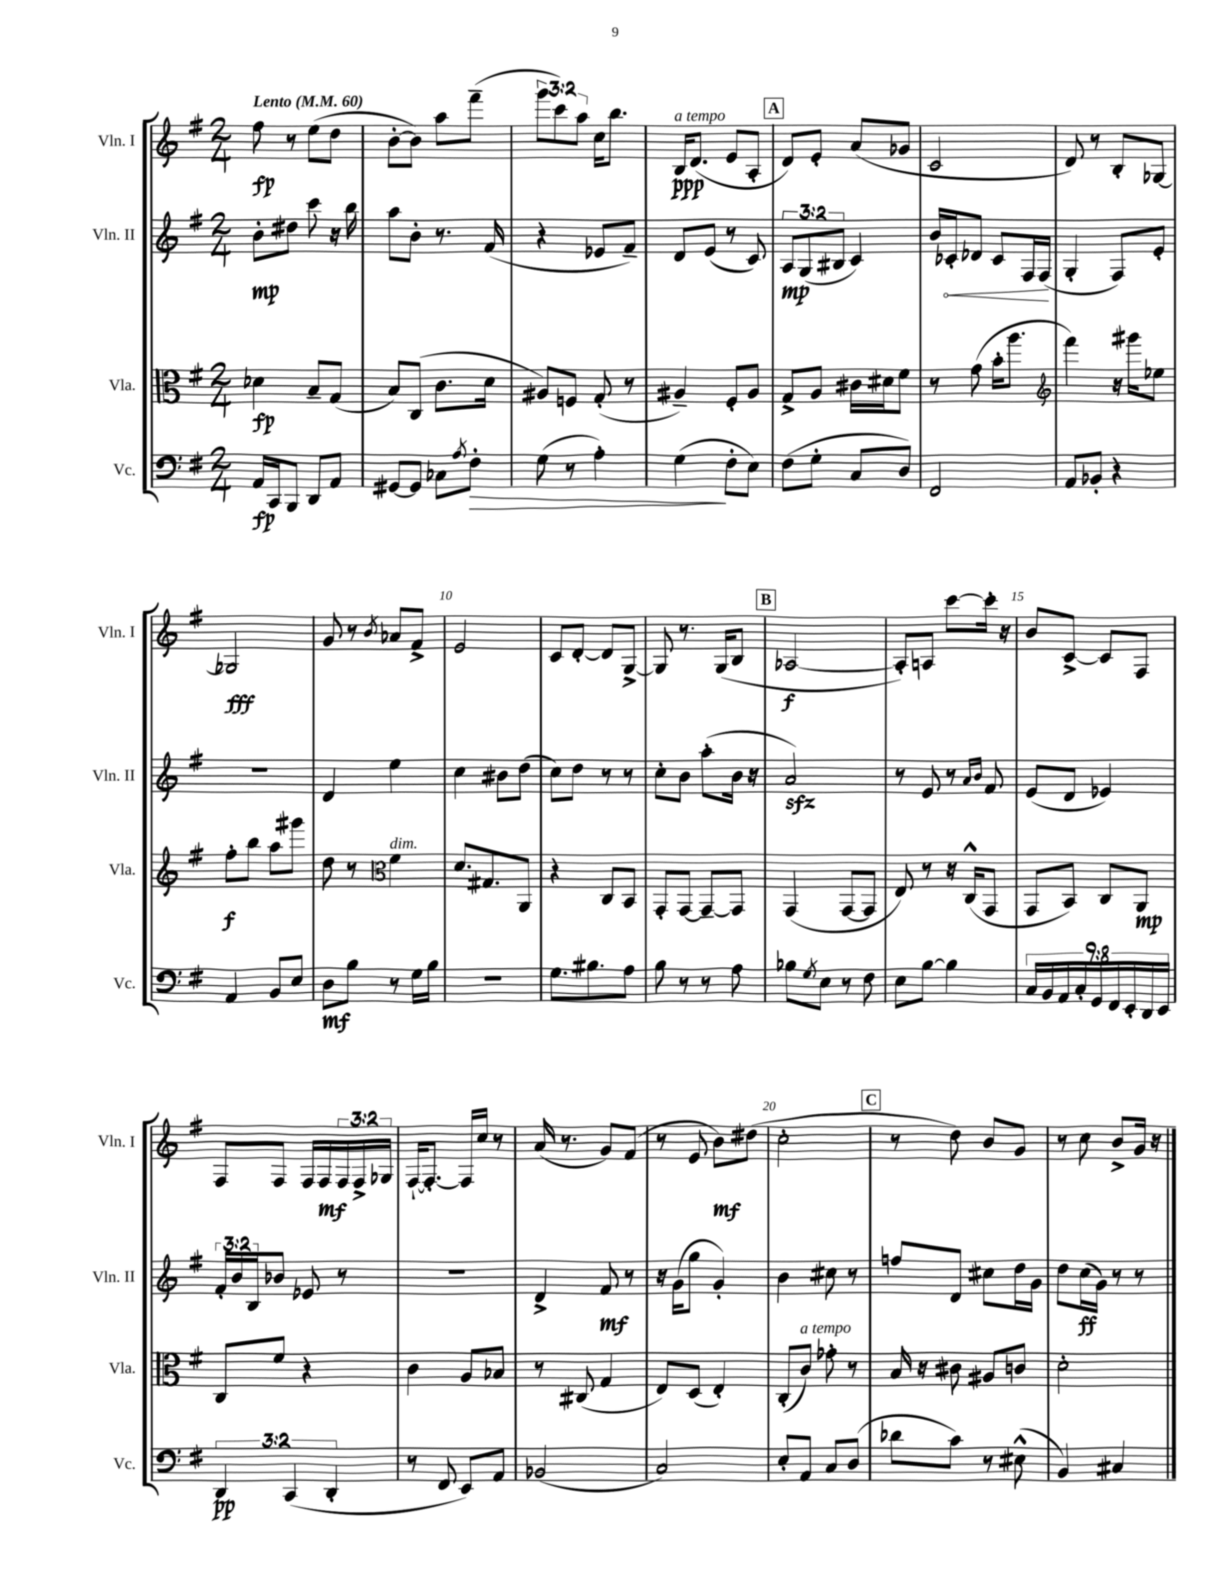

**kern	**dynam	**kern	**dynam	**kern	**dynam	**kern	**dynam
*part4	*part4	*part3	*part3	*part2	*part2	*part1	*part1
*staff4	*staff4	*staff3	*staff3	*staff2	*staff2	*staff1	*staff1
*I"Vc.	*	*I"Vla.	*	*I"Vln. II	*	*I"Vln. I	*
*I'Vc.	*	*I'Vla.	*	*I'Vln. II	*	*I'Vln. I	*
*clefF4	*	*clefC3	*	*clefG2	*	*clefG2	*
*k[f#]	*	*k[f#]	*	*k[f#]	*	*k[f#]	*
*M2/4	*	*M2/4	*	*M2/4	*	*M2/4	*
*MM60	*	*MM60	*	*MM60	*	*MM60	*
=1	=1	=1	=1	=1	=1	=1	=1
!	!	!	!	!	!	!LO:TX:a:B:t=Lento	!
16AA/LL	fp	4d-X\	fp	8b'\L	mp	8ff#\	fp
16CC/J	.	.	.	.	.	.	.
8BBB/J	.	.	.	8dd#X\J	.	8r	.
8DD/L	.	8B~/L	.	8ccc\	.	(8ee\L	.
8AA/J	.	(8G/J	.	16r	.	8dd\J	.
.	.	.	.	16bb\	.	.	.
=2	=2	=2	=2	=2	=2	=2	=2
[8GG#X/L	.	8B/L)	.	8aa\L	.	[8b'\L	.
8GG#/J]	.	(8C/J	.	8b'\J	.	8b\J])	.
8C-X\L	.	8.c\L	.	8.r	.	8aa\L	.
8qA/	.	.	.	.	.	.	.
!	!LO:HP:b	!	!	!	!	!	!
8F#'\J	>	.	.	.	.	(8fff#~\J	.
.	.	16d\Jk	.	(16f#/	.	.	.
=3	=3	=3	=3	=3	=3	=3	=3
(8G\	.	8A#X/L)	.	4r	.	12ggg\L	.
.	.	.	.	.	.	12ccc\)	.
8r	.	8Fn/J	.	.	.	.	.
.	.	.	.	.	.	12aa\J	.
4A'\)	.	(8G'/	.	8e-X/L	.	16cc\KL	.
.	.	.	.	.	.	8.bb\J	.
.	.	8r	.	8f#~/J)	.	.	.
=4	=4	=4	=4	=4	=4	=4	=4
!	!	!	!	!	!	!LO:TX:a:i:t=a tempo	!
(4G\	.	4A#X~/)	.	8d/L	.	16B/KL	ppp
.	.	.	.	.	.	(8.d/J	.
.	.	.	.	(8e/J	.	.	.
8F#'\L	]	8F#'/L	.	8r	.	8e/L	.
8E\J)	.	8A#/J	.	8c/)	.	8A'/J	.
!!LO:REH:place=s1:t=A
=5	=5	=5	=5	=5	=5	=5	=5
(8F#\L	.	8G^/L	.	12A/L	mp	8d/L)	.
.	.	.	.	(12G/	.	.	.
8G'\J	.	8A/J	.	.	.	8e'/J	.
.	.	.	.	12B#X/J	.	.	.
8C/L	.	16c#X\LL	.	4c/)	.	(8a/L	.
.	.	16d#X\J	.	.	.	.	.
8D/J)	.	8f#\J	.	.	.	8g-X/J	.
=6	=6	=6	=6	=6	=6	=6	=6
2FF#/	.	8r	.	16b/LL	.	2c/	.
!	!	!	!	!	!LO:HP:b	!	!
.	.	.	.	16c-X'/J	<	.	.
.	.	(8g\	.	8d-X/J	.	.	.
.	.	16b'\KL	.	8c-/L	.	.	.
.	.	8.aa\J	.	.	.	.	.
.	.	.	.	16F#/L	.	.	.
.	.	.	.	(16F#/JJ	.	.	.
.	.	.	.	.	[	.	.
=7	=7	=7	=7	=7	=7	=7	=7
*	*	*clefG2	*	*	*	*	*
8AA/L	.	4fff#\)	.	4G'/	.	8d/)	.
8BB-X'/J	.	.	.	.	.	8r	.
4r	.	16r	.	8F#/L)	.	8B'/L	.
.	.	16ggg#X\KL	.	.	.	.	.
.	.	8ee-X\J	.	8e'/J	.	[8G-X/J	.
!!LO:LB:g=z
=8	=8	=8	=8	=8	=8	=8	=8
4AA/	.	8ff#'\L	f	2r	.	2G-X/]	fff
.	.	8bb\J	.	.	.	.	.
8BB/L	.	8aa\L	.	.	.	.	.
8E/J	.	8ggg#X\J	.	.	.	.	.
=9	=9	=9	=9	=9	=9	=9	=9
8D\L	mf	8dd\	.	4d/	.	8g/	.
8B\J	.	8r	.	.	.	8r	.
*	*	*clefC3	*	*	*	*	*
.	.	.	.	.	.	8qb/	.
!	!	!LO:TX:a:i:t=dim.	!	!	!	!	!
8r	.	4f#\	.	4ee\	.	8a-X/L	.
16G\LL	.	.	.	.	.	8f#^/J	.
16B\JJ	.	.	.	.	.	.	.
=10	=10	=10	=10	=10	=10	=10	=10
2r	.	8.d/L	.	4cc\	.	2e/	.
.	.	8.G#X/	.	.	.	.	.
.	.	.	.	8b#X\L	.	.	.
.	.	8AA/J	.	(8dd\J	.	.	.
=11	=11	=11	=11	=11	=11	=11	=11
8.G\L	.	4r	.	8cc\L)	.	8c/L	.
.	.	.	.	8dd\J	.	[8d'/J	.
8.B#X\	.	.	.	.	.	.	.
.	.	8C/L	.	8r	.	8d/L]	.
8A\J	.	8BB/J	.	8r	.	[8G^/J	.
=12	=12	=12	=12	=12	=12	=12	=12
8B\	.	8GG'/L	.	8cc'\L	.	8G/]	.
8r	.	[8GG/J	.	8b\J	.	8.r	.
8r	.	8GG~/L_	.	(8aa'\L	.	.	.
.	.	.	.	.	.	(16G/KL	.
8A\	.	8GG/J]	.	16b\Jk	.	8B/J	.
.	.	.	.	16r	.	.	.
!!LO:REH:place=s1:t=B
=13	=13	=13	=13	=13	=13	=13	=13
8B-X\L	.	(4GG/	.	2azz/)	.	[2A-X/	f
8qG/	.	.	.	.	.	.	.
8E\J	.	.	.	.	.	.	.
8r	.	[8GG/L	.	.	.	.	.
8F#\	.	8GG/J]	.	.	.	.	.
=14	=14	=14	=14	=14	=14	=14	=14
8E\L	.	8E/)	.	8r	.	8A-'/L])	.
[8B\J	.	8r	.	8e/	.	8An/J	.
4B\]	.	16r	.	8r	.	[8ccc\L	.
.	.	(16C^^/KL	.	.	.	.	.
.	.	.	.	16qqa/LL	.	.	.
.	.	.	.	16qqb/JJ	.	.	.
.	.	8GG/J	.	8f#/	.	16ccc'\Jk]	.
.	.	.	.	.	.	16r	.
=15	=15	=15	=15	=15	=15	=15	=15
18C/LL	.	8GG/L	.	(8e/L	.	8b/L	.
18BB/	.	.	.	.	.	.	.
18AA/	.	.	.	.	.	.	.
.	.	8BB/J)	.	8d/J	.	[8c^/J	.
18C'/	.	.	.	.	.	.	.
18GG/	.	.	.	.	.	.	.
.	.	8C/L	.	4e-X/)	.	8c/L]	.
18FF#/	.	.	.	.	.	.	.
18EE'/	.	.	.	.	.	.	.
.	.	8AA/J	mp	.	.	8F#/J	.
18DD/	.	.	.	.	.	.	.
18EE/JJ	.	.	.	.	.	.	.
!!LO:LB:g=z
=16	=16	=16	=16	=16	=16	=16	=16
6DD/	pp	8C/L	.	24f#'/LL	.	8F#/L	.
.	.	.	.	24b/	.	.	.
.	.	.	.	24B/J	.	.	.
.	.	8f#/J	.	8b-X/J	.	8F#/J	.
(6CC/	.	.	.	.	.	.	.
.	.	4r	.	8e-X/	.	16F#/LL	.
.	.	.	.	.	.	16F#/	mf
6DD'/	.	.	.	.	.	.	.
.	.	.	.	8r	.	24F#/	.
.	.	.	.	.	.	24F#^/	.
.	.	.	.	.	.	24G-X/JJ	.
=17	=17	=17	=17	=17	=17	=17	=17
8r	.	4c\	.	2r	.	[16F#`/KL	.
.	.	.	.	.	.	8.F#'/J_	.
8FF#/	.	.	.	.	.	.	.
8EE/L)	.	8A/L	.	.	.	16F#/LL]	.
.	.	.	.	.	.	16cc/JJ	.
8AA/J	.	8B-X/J	.	.	.	8r	.
=18	=18	=18	=18	=18	=18	=18	=18
(2BB-X/	.	8r	.	4d^/	.	(16a/	.
.	.	.	.	.	.	8.r	.
.	.	(8C#X/	.	.	.	.	.
.	.	4G/	.	8f#/	mf	8g/L)	.
.	.	.	.	8r	.	(8f#/J	.
=19	=19	=19	=19	=19	=19	=19	=19
2C/)	.	8E/L)	.	16r	.	8r	.
.	.	.	.	(16g\KL	.	.	.
.	.	(8D/J	.	8gg\J	.	8e/	.
.	.	4E'/)	.	4g'/)	.	8b\L)	mf
.	.	.	.	.	.	(8dd#X\J	.
=20	=20	=20	=20	=20	=20	=20	=20
8E'/L	.	(8C'/L	.	4b\	.	2cc'\	.
!	!	!LO:TX:a:i:t=a tempo	!	!	!	!	!
8AA/J	.	8c/J)	.	.	.	.	.
8C/L	.	8g-X'\	.	8cc#X\	.	.	.
(8D/J	.	8r	.	8r	.	.	.
!!LO:REH:place=s1:t=C
=21	=21	=21	=21	=21	=21	=21	=21
8d-X\L	.	16B/	.	8ffn/L	.	8r	.
.	.	16r	.	.	.	.	.
8c\J)	.	8c#X\	.	8d/J	.	8dd\)	.
8r	.	8A#X/L	.	8cc#X\L	.	8b/L	.
(8E#X^^\	.	8cn/J	.	16dd\L	.	8g/J	.
.	.	.	.	16g\JJ	.	.	.
=22	=22	=22	=22	=22	=22	=22	=22
4BB/)	.	2d'\	.	8dd\L	.	8r	.
.	.	.	.	(16cc\L	ff	8cc\	.
.	.	.	.	16g\JJ)	.	.	.
4C#X/	.	.	.	8r	.	8b^/L	.
.	.	.	.	8r	.	16g/Jk	.
.	.	.	.	.	.	16r	.
==	==	==	==	==	==	==	==
*-	*-	*-	*-	*-	*-	*-	*-
